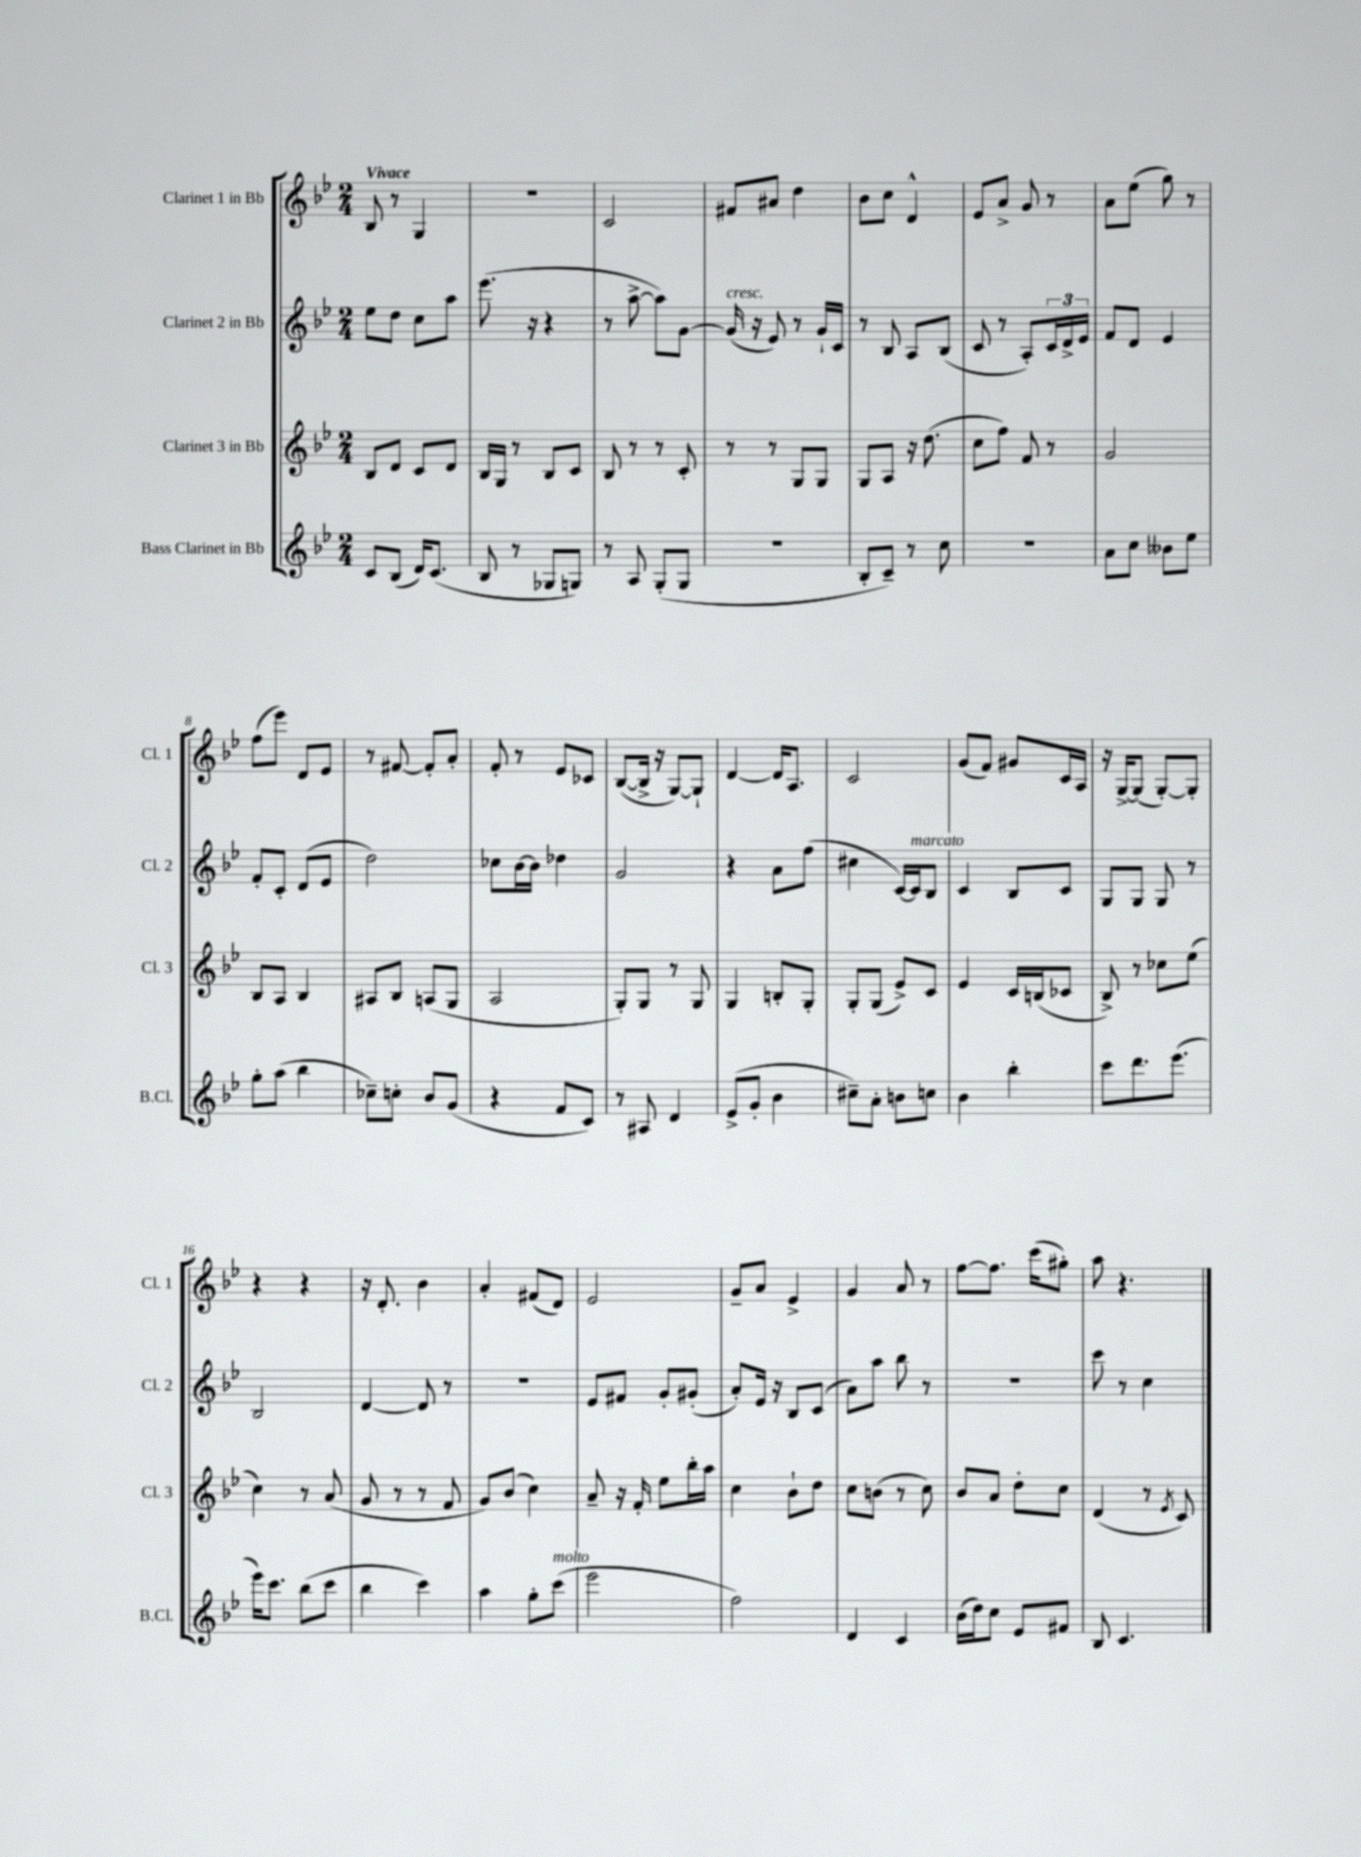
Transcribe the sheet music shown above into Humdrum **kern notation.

**kern	**kern	**kern	**kern
*part4	*part3	*part2	*part1
*staff4	*staff3	*staff2	*staff1
*I"Bass Clarinet in Bb	*I"Clarinet 3 in Bb	*I"Clarinet 2 in Bb	*I"Clarinet 1 in Bb
*I'B.Cl.	*I'Cl. 3	*I'Cl. 2	*I'Cl. 1
*clefG2	*clefG2	*clefG2	*clefG2
*k[b-e-]	*k[b-e-]	*k[b-e-]	*k[b-e-]
*M2/4	*M2/4	*M2/4	*M2/4
=1	=1	=1	=1
!	!	!	!LO:TX:a:B:t=Vivace
8c/L	8B-/L	8ee-\L	8B-/
(8B-/J	8d/J	8dd\J	8r
16d/KL)	8c/L	8cc\L	4G/
(8.c/J	.	.	.
.	8d/J	8aa\J	.
=2	=2	=2	=2
8B-/	16B-/LL	(8.eee-\	2r
.	16G/JJ	.	.
8r	8r	.	.
.	.	16r	.
8G-X/L	8B-/L	4r	.
8Gn/J)	8c/J	.	.
=3	=3	=3	=3
8r	8B-/	8r	2c/
8A/	8r	[8aa^\	.
(8G'/L	8r	8aa\L])	.
8G/J	8c'/	[8g\J	.
=4	=4	=4	=4
!	!	!LO:TX:a:i:t=cresc.	!
2r	8r	(16g/]	8f#X/L
.	.	16r	.
.	8r	8e-/)	8a#X/J
.	8G/L	8r	4dd\
.	8G/J	16g`/LL	.
.	.	16c/JJ	.
=5	=5	=5	=5
8B-'/L	8G/L	8r	8b-\L
8c~/J)	8A/J	8B-/	8cc\J
8r	16r	8A/L	4d^^/
.	(8.dd\	.	.
8cc\	.	(8B-/J	.
=6	=6	=6	=6
2r	8cc\L	8c/	8e-/L
.	8ff\J)	8r	8a^/J
.	8f/	8A'/L)	8g/
.	8r	24c/L	8r
.	.	24d^/	.
.	.	24e-/JJ	.
=7	=7	=7	=7
8a\L	2g/	8f/L	8a\L
8cc\J	.	8d/J	(8ee-\J
8b--X\L	.	4e-/	8gg\)
8ee-\J	.	.	8r
!!LO:LB:g=z
=8	=8	=8	=8
8gg'\L	8B-/L	8f'/L	(8ff\L
(8aa\J	8A/J	8c'/J	8eee-\J)
4bb-\	4B-/	(8d/L	8d/L
.	.	8e-/J	8e-/J
=9	=9	=9	=9
8cc-X~\L)	8A#X/L	2dd\)	8r
8ccn'\J	8B-/J	.	[8f#X/
8b-/L	(8An/L	.	8f#'/L]
(8g/J	8G/J	.	8a'/J
=10	=10	=10	=10
4r	2A/	8cc-X\L	8f'/
.	.	[16b-\L	8r
.	.	16b-\JJ]	.
8f/L	.	4dd-X\	8e-/L
8c/J)	.	.	8c-X/J
=11	=11	=11	=11
8r	8G'/L)	2g/	([8B-/L
8A#X/	8G/J	.	16B-^/Jk]
.	.	.	16r
4d/	8r	.	[8G/L)
.	8G/	.	8G`/J]
=12	=12	=12	=12
(8e-^/L	4G/	4r	[4d/
8g'/J	.	.	.
4b-\	8Bn'/L	8a\L	16d/KL]
.	.	.	8.A/J
.	8G'/J	(8ff\J	.
=13	=13	=13	=13
8cc#X~\L)	8G'/L	4cc#X\	2c/
8a'\J	(8G/J	.	.
8bn\L	8e-^/L)	[16c/LL)	.
!	!	!LO:TX:a:i:t=marcato	!
.	.	16c/J]	.
8ccn\J	8c/J	8B-/J	.
=14	=14	=14	=14
4b-\	4e-/	4c/	(8g/L
.	.	.	8f/J)
4bb-'\	16c/LL	8B-/L	8g#X/L
.	(16Bn/J	.	.
.	8c-X/J	8c/J	16c/L
.	.	.	16A/JJ
=15	=15	=15	=15
8ccc\L	8B-^/)	8G/L	16r
.	.	.	[16G^/KL
8.ddd\	8r	8G/J	(8G/J]
.	8cc-X\L	8G/	[8G'/L)
(8.eee-\J	.	.	.
.	(8ee-\J	8r	8G'/J]
!!LO:LB:g=z
=16	=16	=16	=16
16eee-\KL)	4cc\)	2B-/	4r
8.ccc\J	.	.	.
(8bb-\L	8r	.	4r
8ccc\J	(8a/	.	.
=17	=17	=17	=17
4bb-\	8g/	[4d/	16r
.	.	.	8.d'/
.	8r	.	.
4ccc\)	8r	8d/]	4b-\
.	8f/	8r	.
=18	=18	=18	=18
4aa\	8g/L)	2r	4a'/
.	(8b-/J	.	.
8gg'\L	4cc\)	.	(8f#X/L
!LO:TX:a:i:t=molto	!	!	!
(8ccc\J	.	.	8d/J)
=19	=19	=19	=19
2eee-\	8a~/	8e-/L	2e-/
.	16r	8f#X/J	.
.	16f'/	.	.
.	8ee-\L	8g'/L	.
.	16bb-'\L	(8g#X'/J	.
.	16aa\JJ	.	.
=20	=20	=20	=20
2ff\)	4cc\	8a'/L)	8g~/L
.	.	16e-/Jk	8a/J
.	.	16r	.
.	8b-`\L	8B-/L	4e-^/
.	8dd\J	(8c/J	.
=21	=21	=21	=21
4d/	8cc\L	8a\L)	4g/
.	(8bn\J	8aa\J	.
4c/	8r	8bb-\	8a/
.	8cc\)	8r	8r
=22	=22	=22	=22
(16b-\LL	8b-/L	2r	[8ff\L
16dd\J)	.	.	.
8cc\J	8a/J	.	8.ff\J]
8e-/L	8dd'\L	.	.
.	.	.	(16ccc\KL
8f#X/J	8cc\J	.	8gg#X'\J)
=23	=23	=23	=23
8B-/	(4d/	8ccc\	8aa\
4.c/	.	8r	4.r
.	8r	4cc\	.
.	8qe-/	.	.
.	8c/)	.	.
==	==	==	==
*-	*-	*-	*-
